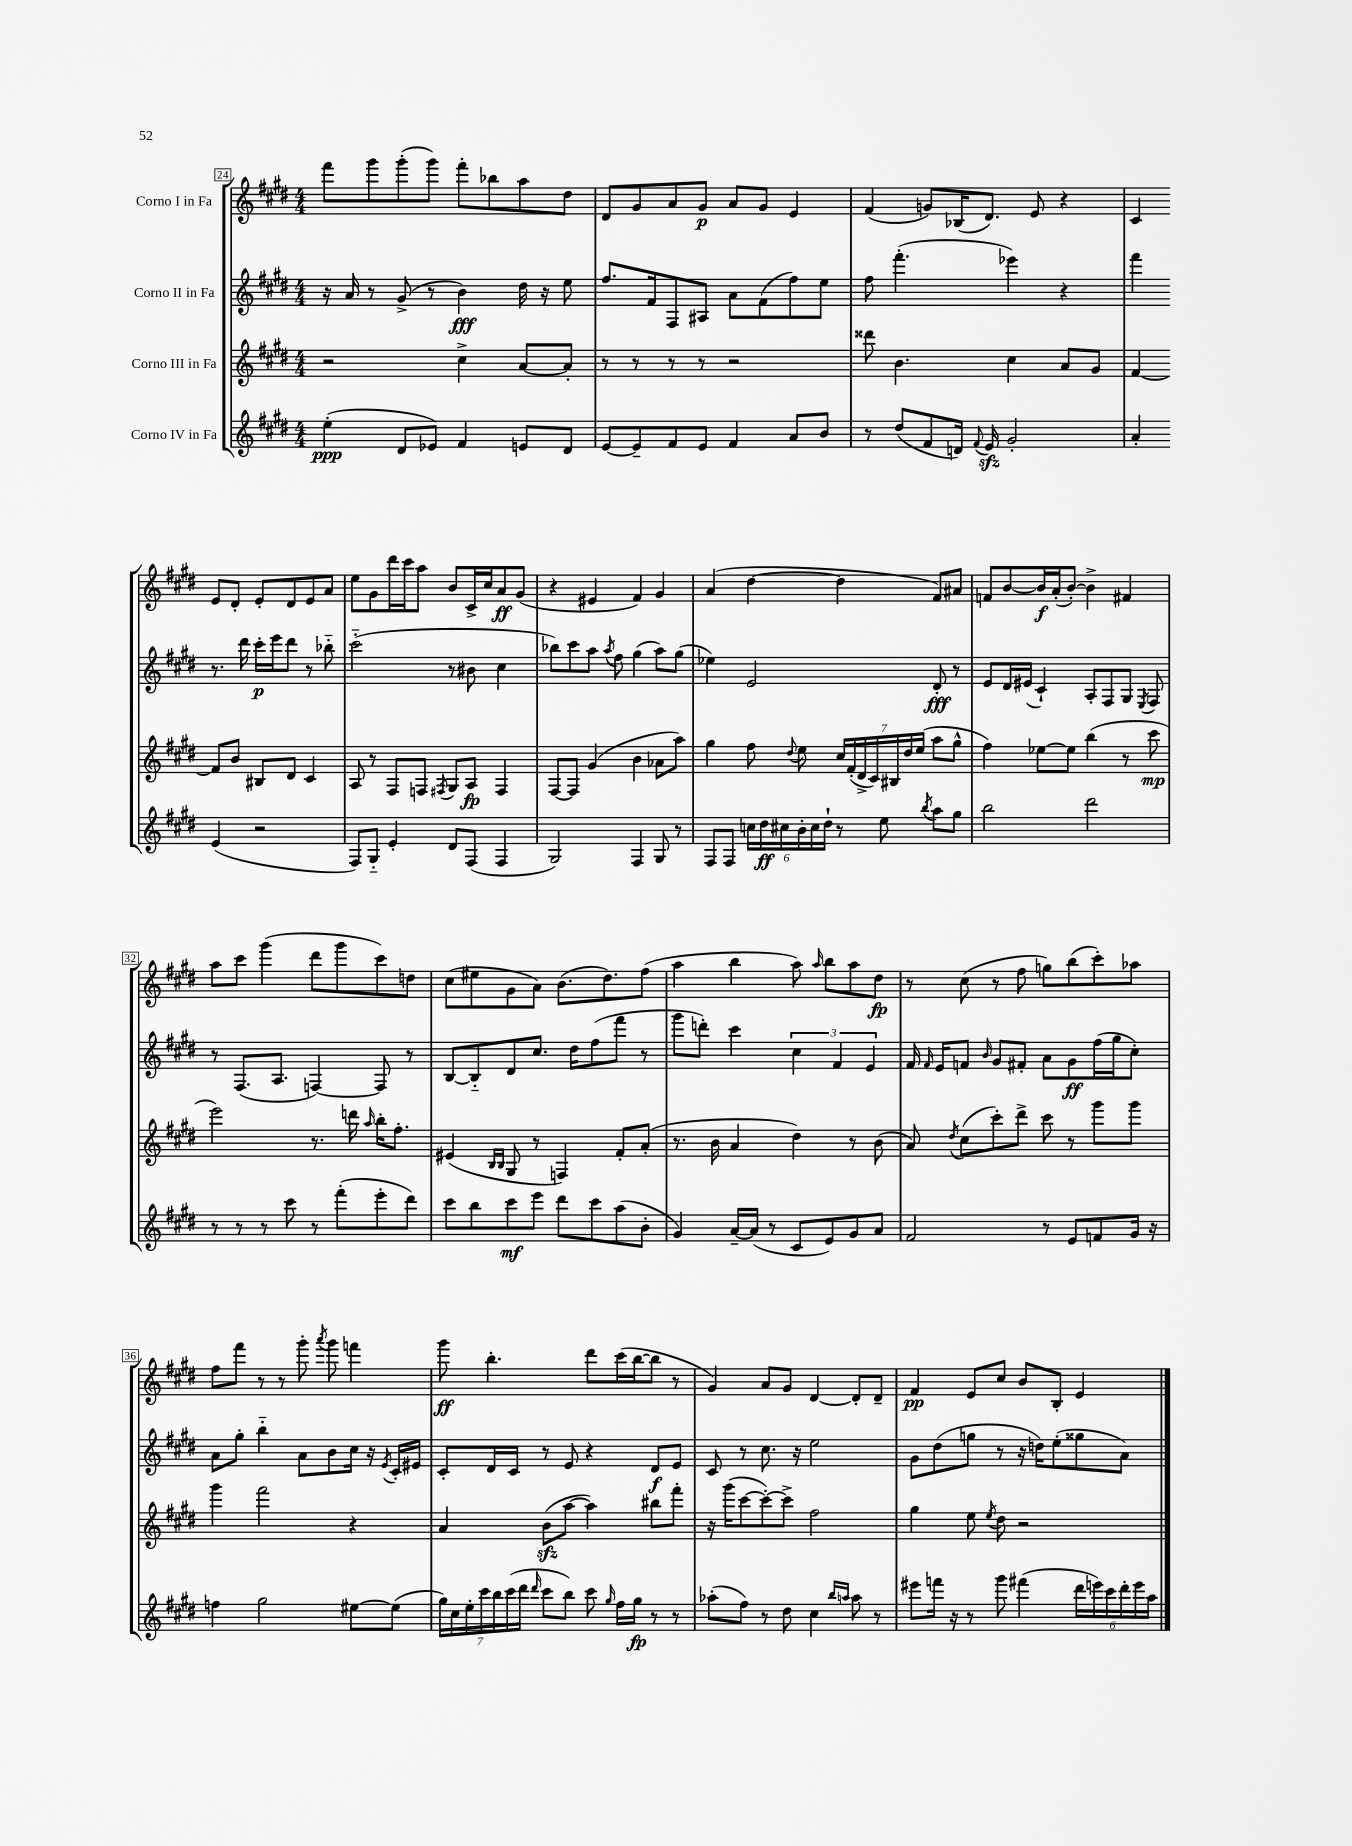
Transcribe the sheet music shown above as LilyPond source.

<<
\new StaffGroup <<
\new Staff = "s0" \with { instrumentName = "Corno I in Fa" } {
    \clef treble \key e \major \numericTimeSignature \time 4/4
    \autoBeamOff fis'''8[ gis'''8 gis'''8-.( gis'''8]) fis'''8[-. bes''8 a''8 dis''8] |
    dis'8[ gis'8 a'8 gis'8]\p a'8[ gis'8] e'4 |
    fis'4( g'8[) bes16( dis'8.]) e'8 r4 |
    cis'4 e'8[ dis'8]-. e'8[-. dis'8 e'8 a'8] |
    e''8[ gis'8 dis'''16 cis'''16 a''8] b'8[ cis'16-> cis''16 a'8\ff gis'8]( |
    r4 eis'4 fis'4) gis'4 |
    a'4( dis''4~ dis''4 fis'8[) ais'8] |
    f'8[ b'8~ b'16\f a'16-.( b'8]~-.) b'4-> fis'4 |
    a''8[ cis'''8] gis'''4( dis'''8[ gis'''8 cis'''8) d''8] |
    cis''8[( eis''8 gis'8 a'8]) b'8.[( dis''8.) fis''8]( |
    a''4 b''4 a''8) \grace { a''16 } b''8[ a''8 dis''8]\fp |
    r8 cis''8( r8 fis''8 g''8[) b''8( cis'''8-.) aes''8] |
    fis''8[ fis'''8] r8 r8 gis'''8-. \acciaccatura { a'''8 } gis'''8 f'''4 |
    gis'''8\ff b''4.-. dis'''8[ cis'''16( b''16~ b''8] r8 |
    gis'4) a'8[ gis'8] dis'4~ dis'8[-. dis'8]-- |
    fis'4\pp e'8[ cis''8] b'8[ b8]-. e'4 \bar "|." |
}
\new Staff = "s1" \with { instrumentName = "Corno II in Fa" } {
    \clef treble \key e \major \numericTimeSignature \time 4/4
    \autoBeamOff r16 a'16 r8 gis'8->( r8 b'4\fff) dis''16 r16 e''8 |
    fis''8.[ fis'16 fis8 ais8] a'8[ fis'8( fis''8) e''8] |
    fis''8 fis'''4.-.( ees'''4) r4 |
    fis'''4 r8. dis'''16 cis'''16[-.\p e'''16 dis'''8] r8 bes''8-_ |
    cis'''2-_( r8 bis'8 cis''4 |
    bes''8[) cis'''8 a''8] \acciaccatura { a''8 } fis''8 gis''4( a''8[) gis''8]( |
    ees''4) e'2 dis'8-.\fff r8 |
    e'8[ dis'16 eis'16]( cis'4-!) a8[-. fis8 gis8] \acciaccatura { e8 } fis8 |
    r8 fis8.[( a8.] f4~) f8 r8 |
    b8[~ b8-_ dis'8 cis''8.] dis''16[ fis''8( fis'''8] r8 |
    gis'''8[ d'''8]-.) cis'''4 \tuplet 3/2 { cis''4 fis'4 e'4 } |
    fis'16 \grace { fis'16 } e'16[ f'8] \grace { b'16 } gis'8[ fis'8]-. a'8[ gis'8\ff fis''16( gis''16 cis''8]-.) |
    a'8[ gis''8]-. b''4-_ a'8[ b'8 cis''16] r16 \acciaccatura { e'8 } cis'16[-. eis'16] |
    cis'8[-. dis'16 cis'16] r8 e'8 r4 dis'8[\f e'8] |
    cis'8 r8 cis''8. r16 e''2 |
    gis'8[ dis''8( g''8] r8 r16 d''16[) e''8-.( gisis''8 a'8]) \bar "|." |
}
\new Staff = "s2" \with { instrumentName = "Corno III in Fa" } {
    \clef treble \key e \major \numericTimeSignature \time 4/4
    \autoBeamOff r2 cis''4-> a'8[~ a'8]-. |
    r8 r8 r8 r8 r2 |
    disis'''8 b'4. cis''4 a'8[ gis'8] |
    fis'4~ fis'8[ b'8] bis8[ dis'8] cis'4 |
    a8 r8 fis8[ f8] \acciaccatura { fis8 } gis8[ a8]\fp fis4 |
    fis8[~ fis8] gis'4( b'4 aes'8[ a''8]) |
    gis''4 fis''8 \appoggiatura { dis''8 } e''8 \tuplet 7/4 { cis''16[ fis'16-.( dis'16-> cis'16) bis16 dis''16 e''16]( } a''8[ gis''8]-^ |
    fis''4) ees''8[~ ees''8] b''4( r8 cis'''8\mp |
    e'''2) r8. d'''16 \grace { a''16 } b''16[-. fis''8.]-. |
    eis'4( \grace { b16[ b16] } gis8 r8 f4) fis'8[-. a'8]-.( |
    r8. b'16 a'4 dis''4) r8 b'8( |
    a'8) \acciaccatura { dis''8 } cis''8[( cis'''8-.) dis'''8]-> cis'''8 r8 gis'''8[ gis'''8] |
    gis'''4 fis'''2 r4 |
    a'4 b'8[\sfz( a''8]~ a''4) bis''8[ fis'''8]-. |
    r16 gis'''16[( cis'''8~ cis'''8~-.) cis'''8]-> fis''2 |
    gis''4 e''8 \acciaccatura { e''8 } dis''8 r2 \bar "|." |
}
\new Staff = "s3" \with { instrumentName = "Corno IV in Fa" } {
    \clef treble \key e \major \numericTimeSignature \time 4/4
    \autoBeamOff e''4-.\ppp( dis'8[ ees'8]) fis'4 e'8[ dis'8] |
    e'8[~ e'8-- fis'8 e'8] fis'4 a'8[ b'8] |
    r8 dis''8[( fis'8 d'16]) \appoggiatura { fis'8 } e'16\sfz gis'2-. |
    a'4-. e'4( r2 |
    fis8[) gis8]-_ e'4-. dis'8[ fis8]( fis4 |
    gis2) fis4 gis8 r8 |
    fis8[ fis8] \tuplet 6/4 { c''16[ dis''16\ff cis''16 b'16-. cis''16 dis''16]-! } r8 e''8 \acciaccatura { b''8 } a''8[ gis''8] |
    b''2 dis'''2 |
    r8 r8 r8 cis'''8 r8 fis'''8[-.( e'''8-. dis'''8]) |
    cis'''8[ b''8 cis'''8\mf e'''8] dis'''8[ cis'''8 a''8( b'8]-. |
    gis'4) a'16[~-- a'16]( r8 cis'8[ e'8) gis'8 a'8] |
    fis'2 r8 e'8[ f'8 gis'16] r16 |
    f''4 gis''2 eis''8[~ eis''8]( |
    \tuplet 7/4 { gis''16[) cis''16 e''16-. cis'''16 b''16 cis'''16( dis'''16] } \grace { dis'''16 } cis'''8[ b''8]) cis'''8 \grace { gis''16 } fis''16[ gis''16]\fp r8 r8 |
    aes''8[-.( fis''8]) r8 dis''8 cis''4 \grace { b''16[ a''16] } a''8 r8 |
    eis'''8[ f'''16] r16 r8 gis'''8 fis'''4( \tuplet 6/4 { dis'''16[ e'''16) cis'''16 dis'''16-. e'''16 a''16] } \bar "|." |
}
>>
>>
\layout { \context { \Score currentBarNumber = #24 \override BarNumber.stencil = #(make-stencil-boxer 0.1 0.3 ly:text-interface::print) } }
